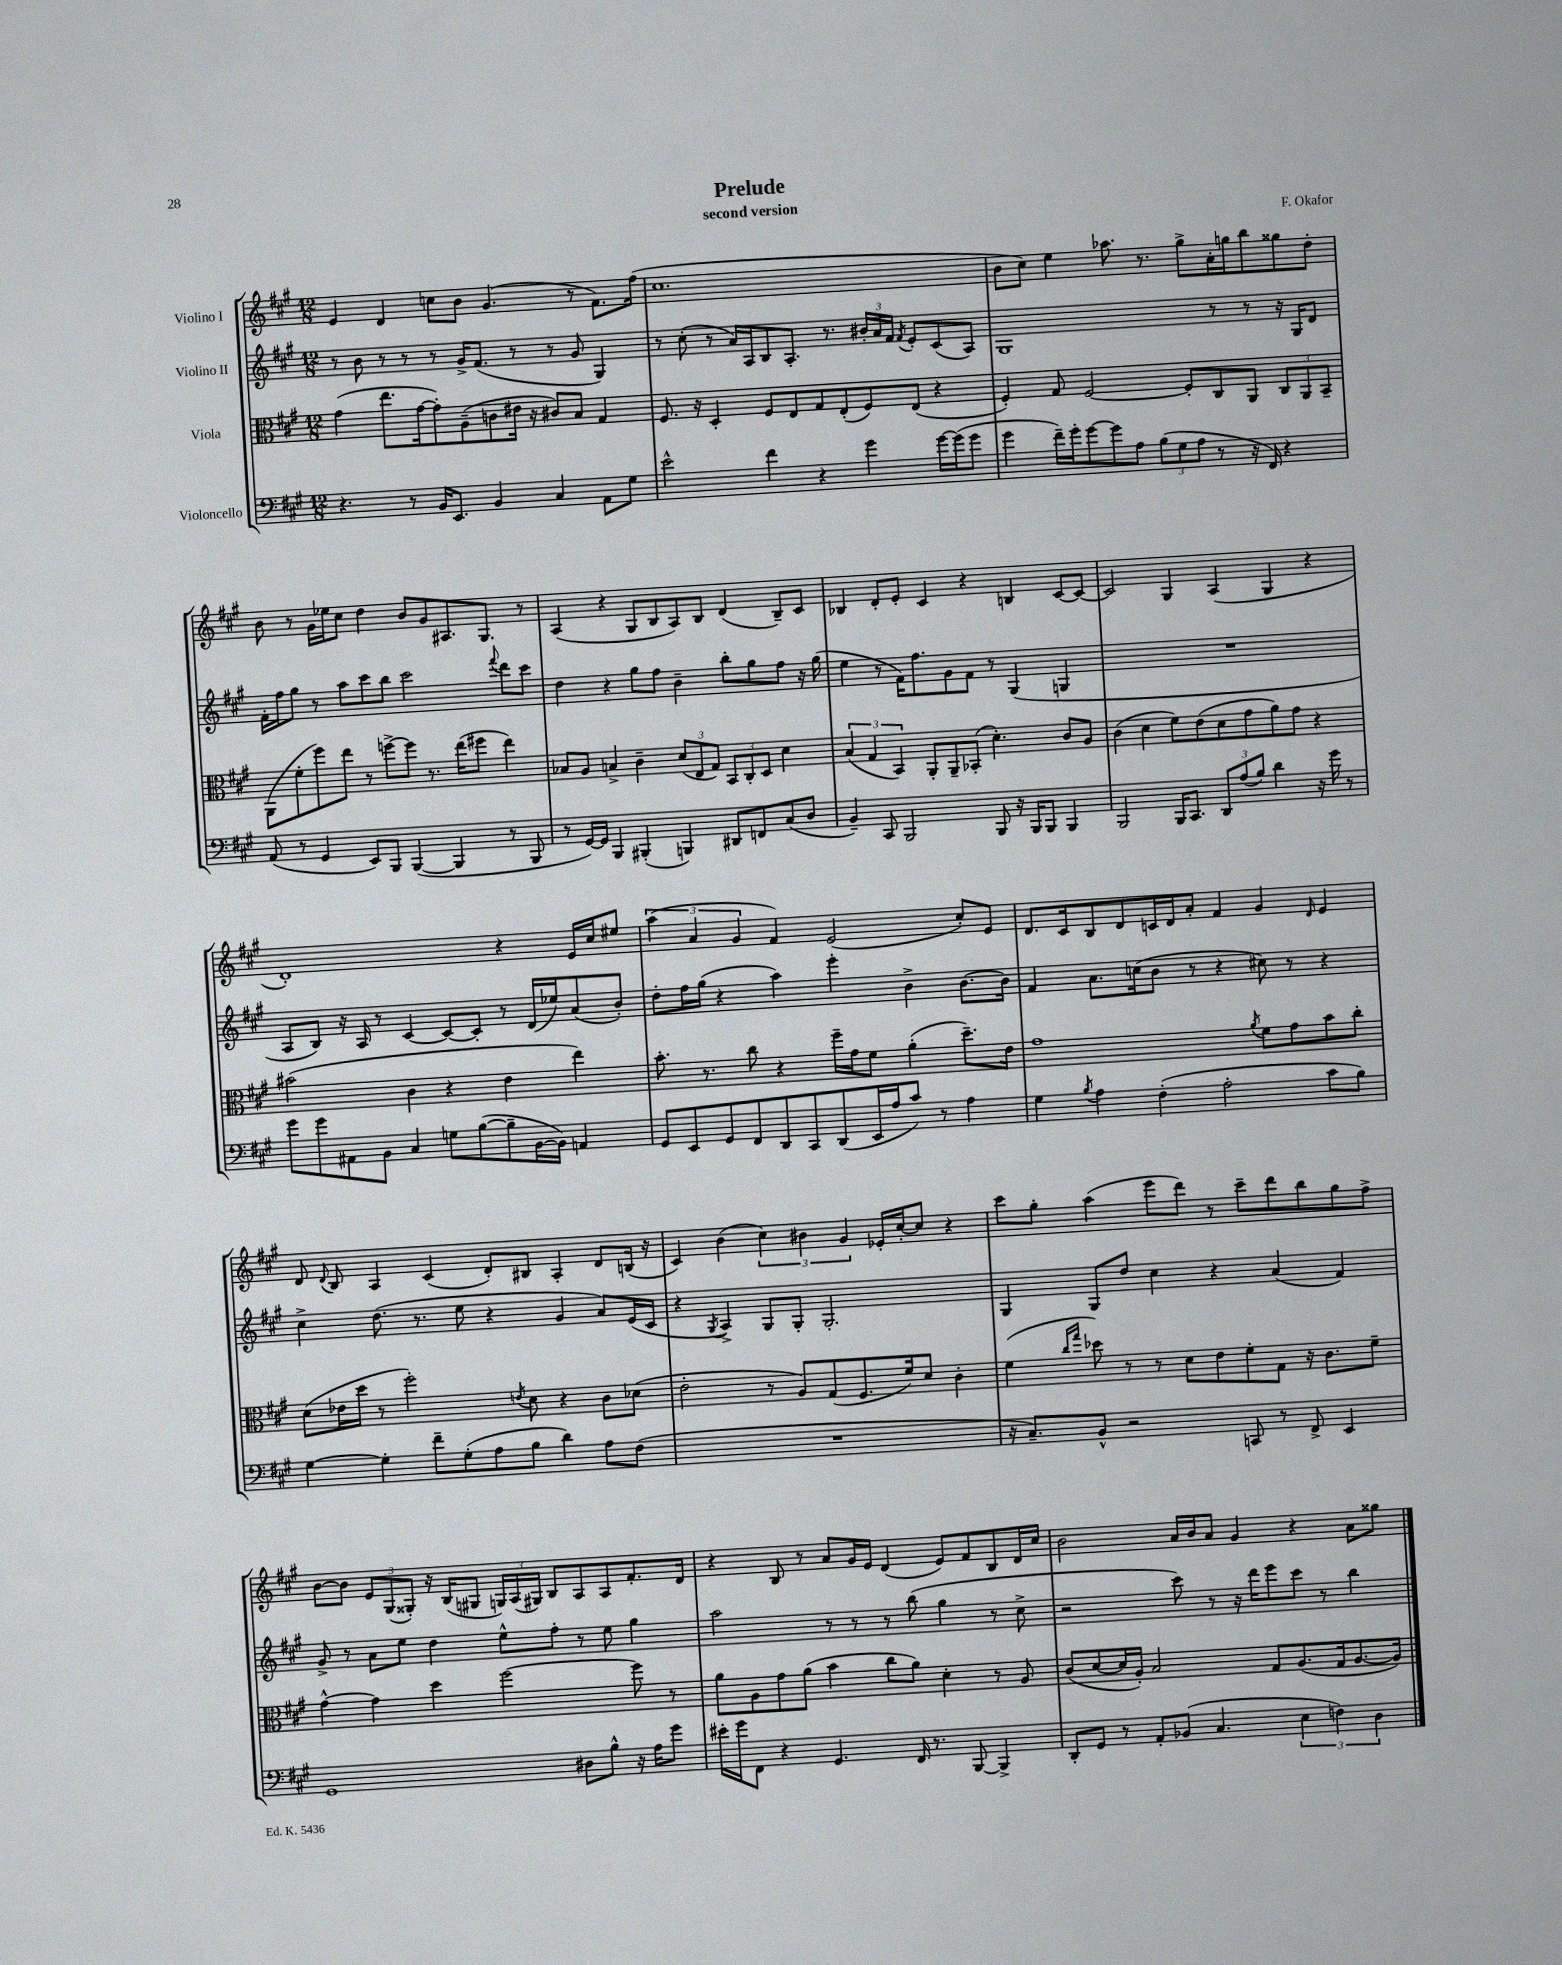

**kern	**kern	**kern	**kern
*staff4	*staff3	*staff2	*staff1
*clefF4	*clefC3	*clefG2	*clefG2
*k[f#c#g#]	*k[f#c#g#]	*k[f#c#g#]	*k[f#c#g#]
*M12/8	*M12/8	*M12/8	*M12/8
4.r	(4g#	8r	4e
.	.	8b	.
.	8.ee	8r	4d
8r	.	8r	.
.	[16g#	.	.
16BB	8g#'])	8r	8cc
8.EE	.	.	.
.	(8A~	16g#^	8b
.	.	(8.f#	.
4BB	8c	.	(4.g#
.	16e#	8r	.
.	16r	.	.
4C#	8c#)	8r	.
.	8B	8g#	8r
8AA	4G#	4G#)	8.f#)
8G#	.	.	.
.	.	.	(16ff#
=	=	=	=
2e^^	8.F#	8r	1.cc#
.	.	(8cc#'	.
.	16r	.	.
.	4D'	8r	.
.	.	16a)	.
.	.	16A	.
4f#	8F#	8B	.
.	8E	8.A'	.
4r	8G#	.	.
.	.	8.r	.
.	(8E'	.	.
4g#	8F#)	24b#'	.
.	.	24a	.
.	.	24f#	.
.	.	8qf#	.
.	(8E	8e'	.
[16g#	4r	(8c#	.
(16g#]	.	.	.
8g#	.	8A)	.
=	=	=	=
4g#	4F#')	1G#	8b
.	.	.	8cc#)
16f#~)	8G#	.	4ee
16g#'	.	.	.
[8g#	[2F#	.	.
8g#]	.	.	8.aa-
8A	.	.	.
.	.	.	8.r
(12B	.	.	.
12G#	.	.	.
.	8F#']	.	8gg#^
12A	.	.	.
8r	8C#	8r	16a'
.	.	.	16gg
16r	8AA	8r	8bb
16FF#)	.	.	.
4r	12C#	16r	8gg##
.	.	16G#	.
.	12AA	.	.
.	.	8d	8dd'
.	12BB~	.	.
=	=	=	=
(8AA	(8AA	16f#'	8b
.	.	16ff#	.
8r	8f#'	8gg#	8r
4GG#	8ff#)	8r	16g#
.	.	.	16ee-
.	8ee	8aa	8cc#
8EE)	8r	8ccc#	4dd
8BBB	[8ff^	8bb	.
([4BBB	8ff]	2ccc#	8b
.	8.r	.	8g#
4BBB]	.	.	8.A#
.	(16ee	.	.
.	8ff#	.	.
.	.	.	8.G#
.	.	8qqfff#	.
8r	4ee)	8ddd	.
8BBB	.	8ccc#	8r
=	=	=	=
8r	8B-	4dd	(4A
[16GG#)	8A	.	.
16GG#]	.	.	.
4BBB	4B^	4r	4r
(4BBB#'	4c#~	8gg#	8G#
.	.	8ff#	8B
4BBB)	(12d	4b~	8A)
.	12E	.	.
.	.	.	8B
.	12G#)	.	.
8DD#	12BB	8bb'	(4d
.	12C#'	.	.
8FF	.	8gg#	.
.	12D	.	.
(8C#	4d	8ff#	8B~)
8D	.	16r	8c#
.	.	(16gg#	.
=	=	=	=
4BB~)	(6B	4ee	4B-
.	6G#	.	.
8CC#	.	8r	8d'
.	6BB)	.	.
2BBB	.	16f#)	8e'
.	.	8.ff#	.
.	8AA'	.	4c#
.	8AA~	8g#	.
.	(8BB-'	8f#	4r
8BBB	4.d')	8r	.
16r	.	(4G#	4B
16BBB	.	.	.
8BBB	.	.	.
4BBB	8c#	4G	[8c#
.	8A	.	8c#_
=	=	=	=
2BBB	(4c#	1.r	2c#]
.	4d	.	.
16BBB	8f#)	.	4G#
8.CC#	.	.	.
.	(8e	.	.
12DD	8d	.	(4A
(12A	.	.	.
.	8g#	.	.
12B)	.	.	.
4d	8a)	.	4G#
.	8g#	.	.
16r	4r	.	4r
16g#	.	.	.
8r	.	.	.
=	=	=	=
8g#	(2b#	8A	1d')
8g#	.	8B)	.
8AA#	.	16r	.
.	.	16A	.
8BB	.	8r	.
4C#	4c#	[4c#	.
8G	4r	8c#_	.
([8B	.	8c#']	.
8B~]	4e	8r	4r
[16BB	.	(16d	.
16BB])	.	16ee-)	.
4AA	4ee)	(8a	16e
.	.	.	16cc#
.	.	8b')	8ee#
=	=	=	=
8GG#	8.b'	8dd'	(6aa
8EE	.	16ff#	.
.	.	.	6a
.	8.r	(16gg#	.
8GG#	.	4r	.
.	.	.	6g#
8FF#	8cc#	.	.
8DD	4r	4aa)	4f#)
8CC#	.	.	.
(8DD	16ff#~	4eee'	(2e
.	16g#	.	.
16EE	8f#	.	.
16A	.	.	.
8c#)	(4a'	4b^	.
8r	.	.	.
4A	8.dd~)	[8.b	8cc#')
.	.	.	8e
.	16e	16b]	.
=	=	=	=
4G#	1g#	4f#	8.d
.	.	.	16c#
8qB	.	.	.
4A	.	8.a	8B
.	.	.	8d
.	.	(16cc	.
(4F#'	.	8b	16c
.	.	.	16d
.	.	8r	8a'
2A'	.	4r	4f#
.	8qa	.	.
.	8f#	8cc#)	4g#
.	8g#	8r	.
.	.	.	16qqd
8c#	8b	4r	4e
8B)	8cc#'	.	.
=	=	=	=
[4G#	(8d	4cc#^	8d
.	.	.	8qqd
.	16e-	.	8B
.	16dd	.	.
4G#']	8r	(8.dd	4A
.	2ff#')	.	.
.	.	8.r	.
8f#~	.	.	(4c#
(8G#'	.	8ee	.
8A	.	4r	8d')
.	8qe	.	.
8B	8d	.	8B#
4d)	4r	4g#	4A'
8A	8c#	8a)	8d
(8F#	(8d-	(16e	(16B
.	.	16c#	16r
=	=	=	=
1.r	2e'	4r	4c#)
.	.	8qG#	.
.	.	4A^)	(4b
.	8r	8G#	6cc#)
.	8A)	8G#'	.
.	.	.	6b#
.	(8G#	2.G#'	.
.	.	.	6g#
.	8.F#	.	.
.	.	.	16e-'
.	16f#)	.	[16cc#'
.	8d	.	8cc#]
.	4c#'	.	4r
=	=	=	=
16r	(4f#	4G#	8ccc#
8.C#~)	.	.	.
.	.	.	8gg#'
.	16qqcc#	.	.
.	16qqgg#	.	.
8BB^^	8dd-)	8G#	(4aa
2r	8r	8dd	.
.	8r	4cc#	8eee
.	8d	.	8ddd)
.	8e	4r	8r
8CC	8f#'	.	8ccc#~
8r	8G#	(4a	8ddd
8FF#^	16r	.	8bb
.	8.c#	.	.
4EE	.	4f#)	8gg#
.	8f#~	.	8ff#^
=	=	=	=
1GG#	[4g#^^	8g#^	[8b
.	.	8r	8b]
.	4g#]	8a	12e
.	.	.	(12G#
.	.	8ee	.
.	.	.	12G##')
.	4dd	4dd	16r
.	.	.	(16B
.	.	.	8G#
.	[2ff#	8ee^^	24G)
.	.	.	(24A
.	.	.	24G#)
.	.	8ff#'	8B
8D#	.	8r	8A
8B^^	.	8ee	8A
16r	8ff#]	4gg#	8.f#'
16A	.	.	.
8g#	8r	.	.
.	.	.	16d
=	=	=	=
16e#'	8a	2aa	4r
16g#	.	.	.
8FF#	8A	.	.
4r	8g#	.	8B
.	(8a	.	8r
4.GG#	4b	8r	8a
.	.	8r	16g#
.	.	.	16e
.	8cc#	8r	(4d
16FF#	8a)	(8bb	.
8.r	.	.	.
.	4d'	4gg#	8e)
[8BBB	.	.	8f#
4BBB^]	8r	8r	8B
.	8A	8cc#^	16d
.	.	.	16cc#
=	=	=	=
8DD'	(8c#	2r	2b
8GG#	[8d	.	.
8r	16d]	.	.
.	16A')	.	.
8AA'	2B	.	.
(8BB-	.	8ccc#)	16a
.	.	.	16b
4.C#	.	8r	8a
.	.	16r	4g#
.	.	16ddd	.
.	8G#	8eee	.
6E	(8.A	8ccc#	4r
.	.	8r	.
6F)	.	.	.
.	16G#	.	.
.	[8.A	4bb	8a
6D	.	.	.
.	.	.	8gg##
.	16A])	.	.
==	==	==	==
*-	*-	*-	*-
